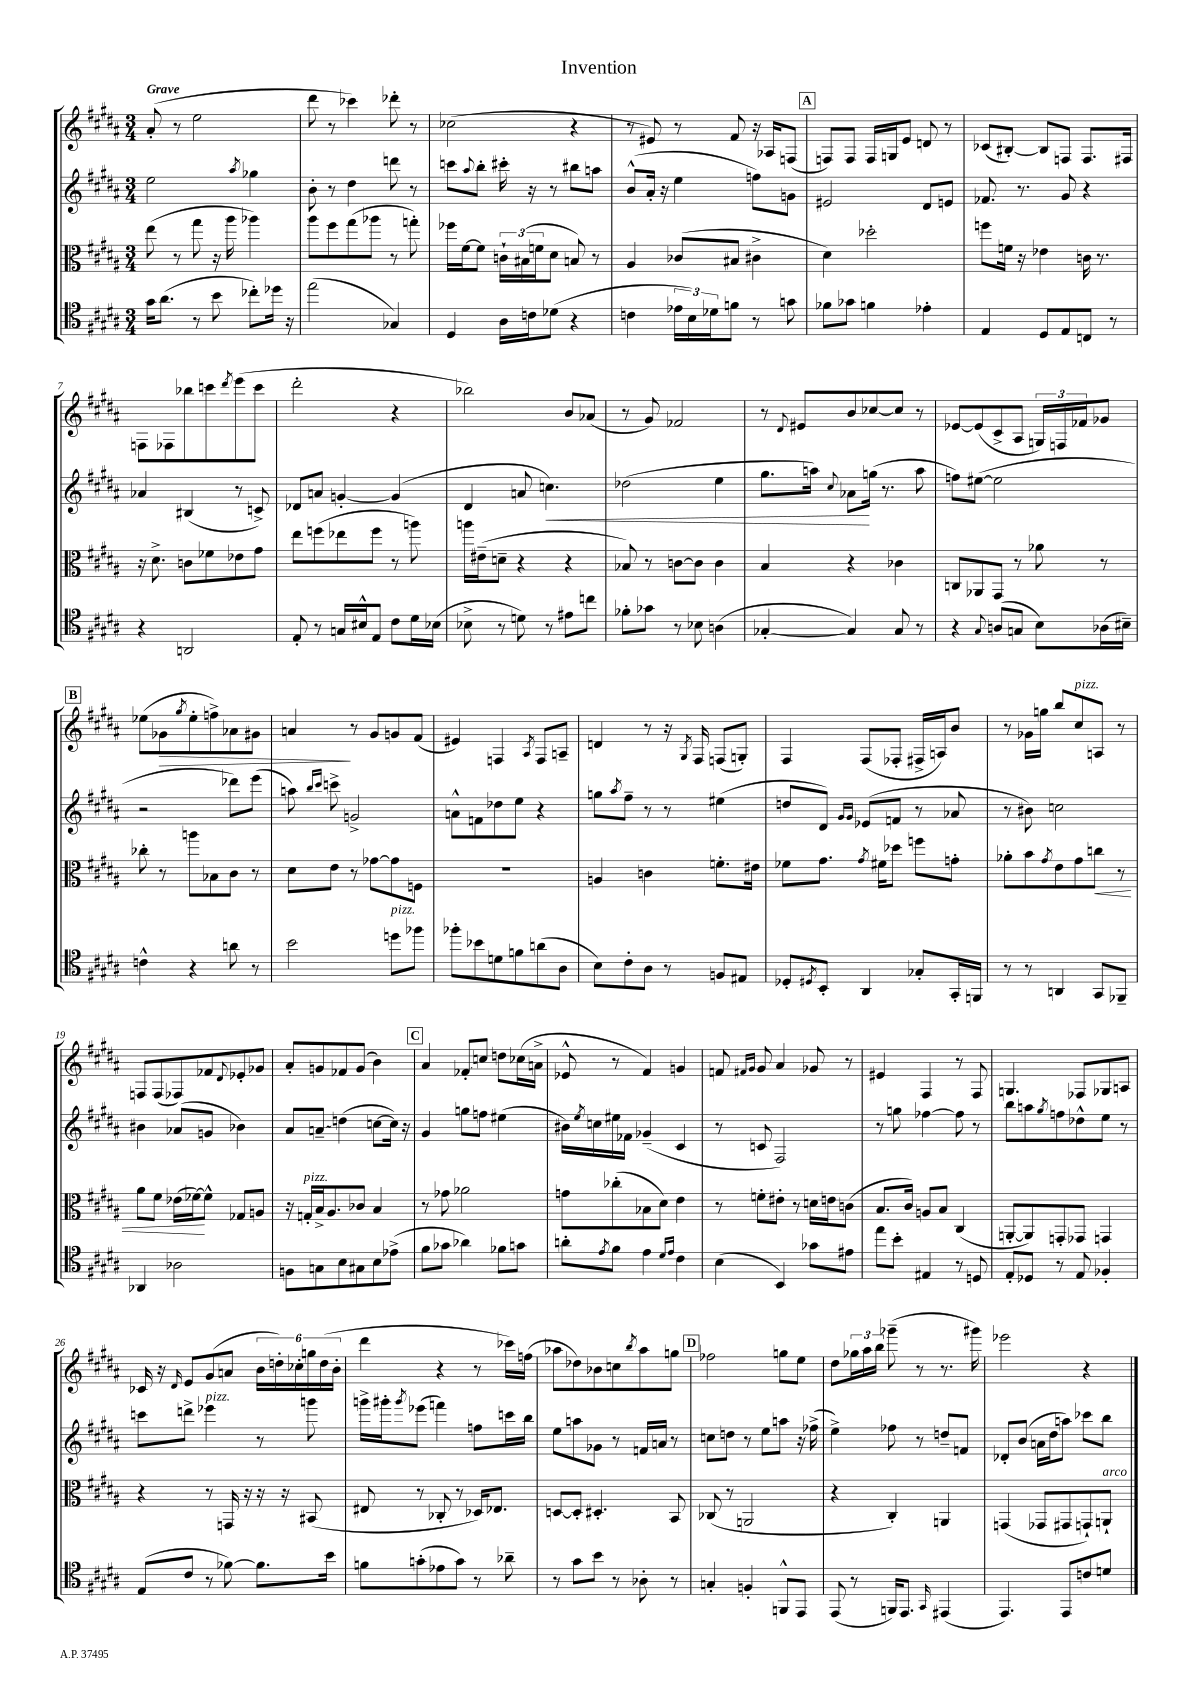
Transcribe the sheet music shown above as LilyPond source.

\header { title = "Invention" }
<<
\new StaffGroup <<
\new Staff = "s0" {
    \clef treble \key b \major \numericTimeSignature \time 3/4 \tempo "Grave"
    ais'8-.( r8 e''2 |
    dis'''8 r8 ces'''4) des'''8-. r8 |
    ces''2( r4 |
    r8 eis'8) r8 fis'8 r16 aes16 f8( |
    \mark \markup { \box "A" } f8) f8 f16 g16 e'8 d'8 r8 |
    ces'8( bis8~-.) bis8 f8 f8. fis16 |
    f8 fes8 bes''8 c'''8 \acciaccatura { dis'''8 } e'''8( c'''8 |
    dis'''2-. r4 |
    bes''2) b'8 aes'8( |
    r8 gis'8) fes'2 |
    r8 \appoggiatura { dis'8 } eis'8 b'8 ces''8~ ces''8 r8 |
    ees'8~ ees'8( cis'8-> ais8 \tuplet 3/2 { g16) f16 fes'16 } ges'8 |
    \mark \markup { \box "B" } ees''8( ges'8\> \acciaccatura { gis''8 } ees''8-. f''8->) aes'8 gis'8 |
    a'4\! r8 gis'8 g'8 fis'8( |
    eis'4) f4 \acciaccatura { ais8 } f8 a8-- |
    d'4 r8 r16 \acciaccatura { gis8 } fis16 f8( g8-.) |
    fis4 fis8( fes8-. fis16-> a16) b'8 |
    r8 ges'16 g''16 b''8 cis''8^\markup { \italic "pizz." } a8 r8 |
    f8 f8( fes8) fes'8 \appoggiatura { dis'8 } ees'8-. ges'8 |
    ais'8-. g'8 fes'8 g'8( b'4) |
    \mark \markup { \box "C" } ais'4 fes'8-.\glissando c''8 d''8 ces''16( a'16-> |
    ees'8-^ r8 fis'4) g'4 |
    f'8 \grace { fis'16 gis'16 } gis'8 ais'4 ges'8 r8 |
    eis'4 fis4 r8 fis8 |
    g4. fes8 ges8 a8 |
    ces'16 r16 \grace { dis'16 } e'8 gis'8( a'8 \tuplet 6/4 { b'16 d''16-.) ces''16-. g''16 d''16( b'16-. } |
    dis'''4 r4 r8 ces'''16) f''16( |
    aes''8 des''8) bes'8 c''8 \acciaccatura { b''8 } aes''8 g''8 |
    \mark \markup { \box "D" } fes''2 g''8 e''8 |
    dis''8 \tuplet 3/2 { ges''16 ais''16 b''16 } ges'''8--( r8 r8. gis'''16) |
    ees'''2 r4 \bar "|." |
}
\new Staff = "s1" {
    \clef treble \key b \major \numericTimeSignature \time 3/4
    e''2 \acciaccatura { ais''8 } ges''4 |
    b'8-. r8 dis''4 d'''8 r8 |
    c'''8 \appoggiatura { ais''8 } b''8-. cis'''16-. r16 r8 bis''8 a''8 |
    b'8-^( ais'16-. r16 e''4 f''8) g'8 |
    \mark \markup { \box "A" } eis'2 dis'8 e'8 |
    fes'8. r8. gis'8 r4 |
    aes'4 bis4( r8 c'8->) |
    des'8 a'8 g'4~-. g'4( |
    dis'4 a'8 c''4.\<) |
    des''2( e''4 |
    gis''8. a''16) \appoggiatura { cis''8 } aes'8\! g''16( r8. a''8 |
    f''8) eis''8~( eis''2 |
    \mark \markup { \box "B" } r2 des'''8) e'''8( |
    a''8) \grace { b''16 cis'''16 } c'''8-> g'2-> |
    a'8-^ f'8 des''8 e''8 r4 |
    g''8 \acciaccatura { ais''8 } fis''8-- r8 r8 eis''4( |
    d''8 dis'8) \grace { gis'16 gis'16 } ees'8( f'8 r8 aes'8 |
    r8 bis'8) c''2 |
    bis'4 aes'8( g'8 bes'4) |
    ais'8 \once \override Glissando.style = #'zigzag a'8--\glissando d''4( c''8~ c''16) r16 |
    \mark \markup { \box "C" } gis'4 g''8 f''8 eis''4( |
    bis'16) \acciaccatura { e''8 } c''16 eis''16 fes'16 ges'4--( cis'4 |
    r8 c'8 fis2) |
    r8 g''8 fes''4~ fes''8 r8 |
    b''8 a''8 \acciaccatura { gis''8 } f''8 des''8-^ e''8 r8 |
    c'''8 d'''8-> ees'''4^\markup { \italic "pizz." } r8 g'''8 |
    g'''16-> gis'''16-. \acciaccatura { gis'''8 } ees'''8( f'''4) f''8 c'''16 b''16 |
    e''8 a''8 ges'8 r8 f'16 a'16 r8 |
    \mark \markup { \box "D" } c''8 d''8 r8 e''8 a''8 r16 fes''16->( |
    e''4->) fes''8 r8 d''8-- f'8 |
    des'8-. b'8( a'16 dis''16 a''8) ces'''8 b''8 \bar "|." |
}
\new Staff = "s2" {
    \clef alto \key b \major \numericTimeSignature \time 3/4
    e''8( r8 gis''8 r16 ais''16 aes''4) |
    ais''8 fis''8 gis''8( aes''8 r8 g''8-.) |
    fes''16 fis'16~ fis'8 \tuplet 3/2 { c'16-! bis16( f'16 } dis'8 b8) r8 |
    ais4 ces'8( bis8 cis'4-> |
    \mark \markup { \box "A" } dis'4) des''2-. |
    f''8 f'16 r16 ees'4 c'16 r8. |
    r16 dis'8.-> c'8 fes'8 ees'8 gis'8 |
    e''8 f''8( ees''8 f''8 r8 a''8) |
    a''16 eis'16--( d'8-- r4 r4 |
    bes8) r8 c'8~ c'8 c'4 |
    b4 r4 ces'4 |
    c8 aes,8 gis,8 r8 aes'8 r8 |
    \mark \markup { \box "B" } ces''8-. r8 a''8 bes8 cis'8 r8 |
    dis'8 e'8 r8 ges'8~ ges'8 f8 |
    R2. |
    a4 c'4 f'8.-. eis'16 |
    fes'8 gis'8. \acciaccatura { gis'8 } fis'16 des''8 f''8 g'8-. |
    aes'8-. b'8 \acciaccatura { gis'8 } e'8 \once \override Glissando.style = #'zigzag gis'8\glissando c''8\< r8 |
    ais'8 fis'8 ees'16( fes'16~\!) fes'8-^ ges8 a8 |
    r16 g16-.^\markup { \italic "pizz." } b16-> ais8. ces'8 b4 |
    \mark \markup { \box "C" } r8 ges'8 aes'2 |
    g'8 ces''8-.( bes8 dis'8) e'4 |
    r8 f'8-. eis'8-. r8 d'16 e'16 c'8( |
    b8. cis'16) a8 b8 cis4( |
    a,8~-. a,8) g,8-. ges,8 g,4 |
    r4 r8 g,16 r16 r16 r16 bis,8( |
    eis8 r8 ces8-. r8 des16) ees8. |
    d8~ d8-. dis4.-. b,8 |
    \mark \markup { \box "D" } ces8( r8 a,2 |
    r4 cis4-.) a,4 |
    g,4( ges,8 gis,8 g,8-!) a,8-!^\markup { \italic "arco" } \bar "|." |
}
\new Staff = "s3" {
    \clef tenor \key b \major \numericTimeSignature \time 3/4
    gis'16 ais'8.( r8 b'8 ces''8-.) des''16 r16 |
    e''2( ges4) |
    dis4 ais16 c'16 des'8( r4 |
    c'4 \tuplet 3/2 { ees'16 b16) des'16 } f'8 r8 g'8 |
    \mark \markup { \box "A" } fes'8 ges'8 f'4 ees'4-. |
    e4 dis8 e8 c8 r8 |
    r4 a,2 |
    e8-. r8 g16 bis16-^ e8 cis'8 dis'16 bes16( |
    bes8-> r8 d'8) r8 eis'8 c''8 |
    fes'8-. ges'8 r8 bes8 a4( |
    ges4~-. ges4) ges8 r8 |
    r4 \appoggiatura { gis8 } a8( g8 b8) aes16( bis16--) |
    \mark \markup { \box "B" } c'4-^ r4 a'8 r8 |
    b'2 d''8^\markup { \italic "pizz." } fes''8 |
    fes''8-. bes'8 d'8 f'8 a'8( ais8 |
    b8) cis'8-. ais8 r8 f8 eis8 |
    des8-. \acciaccatura { dis8 } b,8-. ais,4 ges8-. gis,16-. f,16 |
    r8 r8 a,4 gis,8 fes,8-- |
    aes,4 aes2 |
    f8 g8 b8 gis8 b8 ees'8->( |
    \mark \markup { \box "C" } fis'8 ges'8 aes'4) fes'8 g'8 |
    a'8-. \acciaccatura { e'8 } fis'8 e'4 \grace { dis'16 e'16 } cis'4 |
    b4( b,4) ges'8 eis'8 |
    e''8 b'8-. eis4 r8 d8 |
    e8-. des8 r8 e8 fes4-. |
    e8( cis'8 r8 fes'8~) fes'8. b'16 |
    f'8 g'8-.( ees'8 g'8) r8 aes'8-- |
    r8 gis'8 b'8 r8 aes8-. r8 |
    \mark \markup { \box "D" } g4-. f4-. f,8-^ e,8 |
    e,8( r8 f,16) e,8. \grace { gis,16 } eis,4( |
    e,4.) e,8 c'8 d'8 \bar "|." |
}
>>
>>
